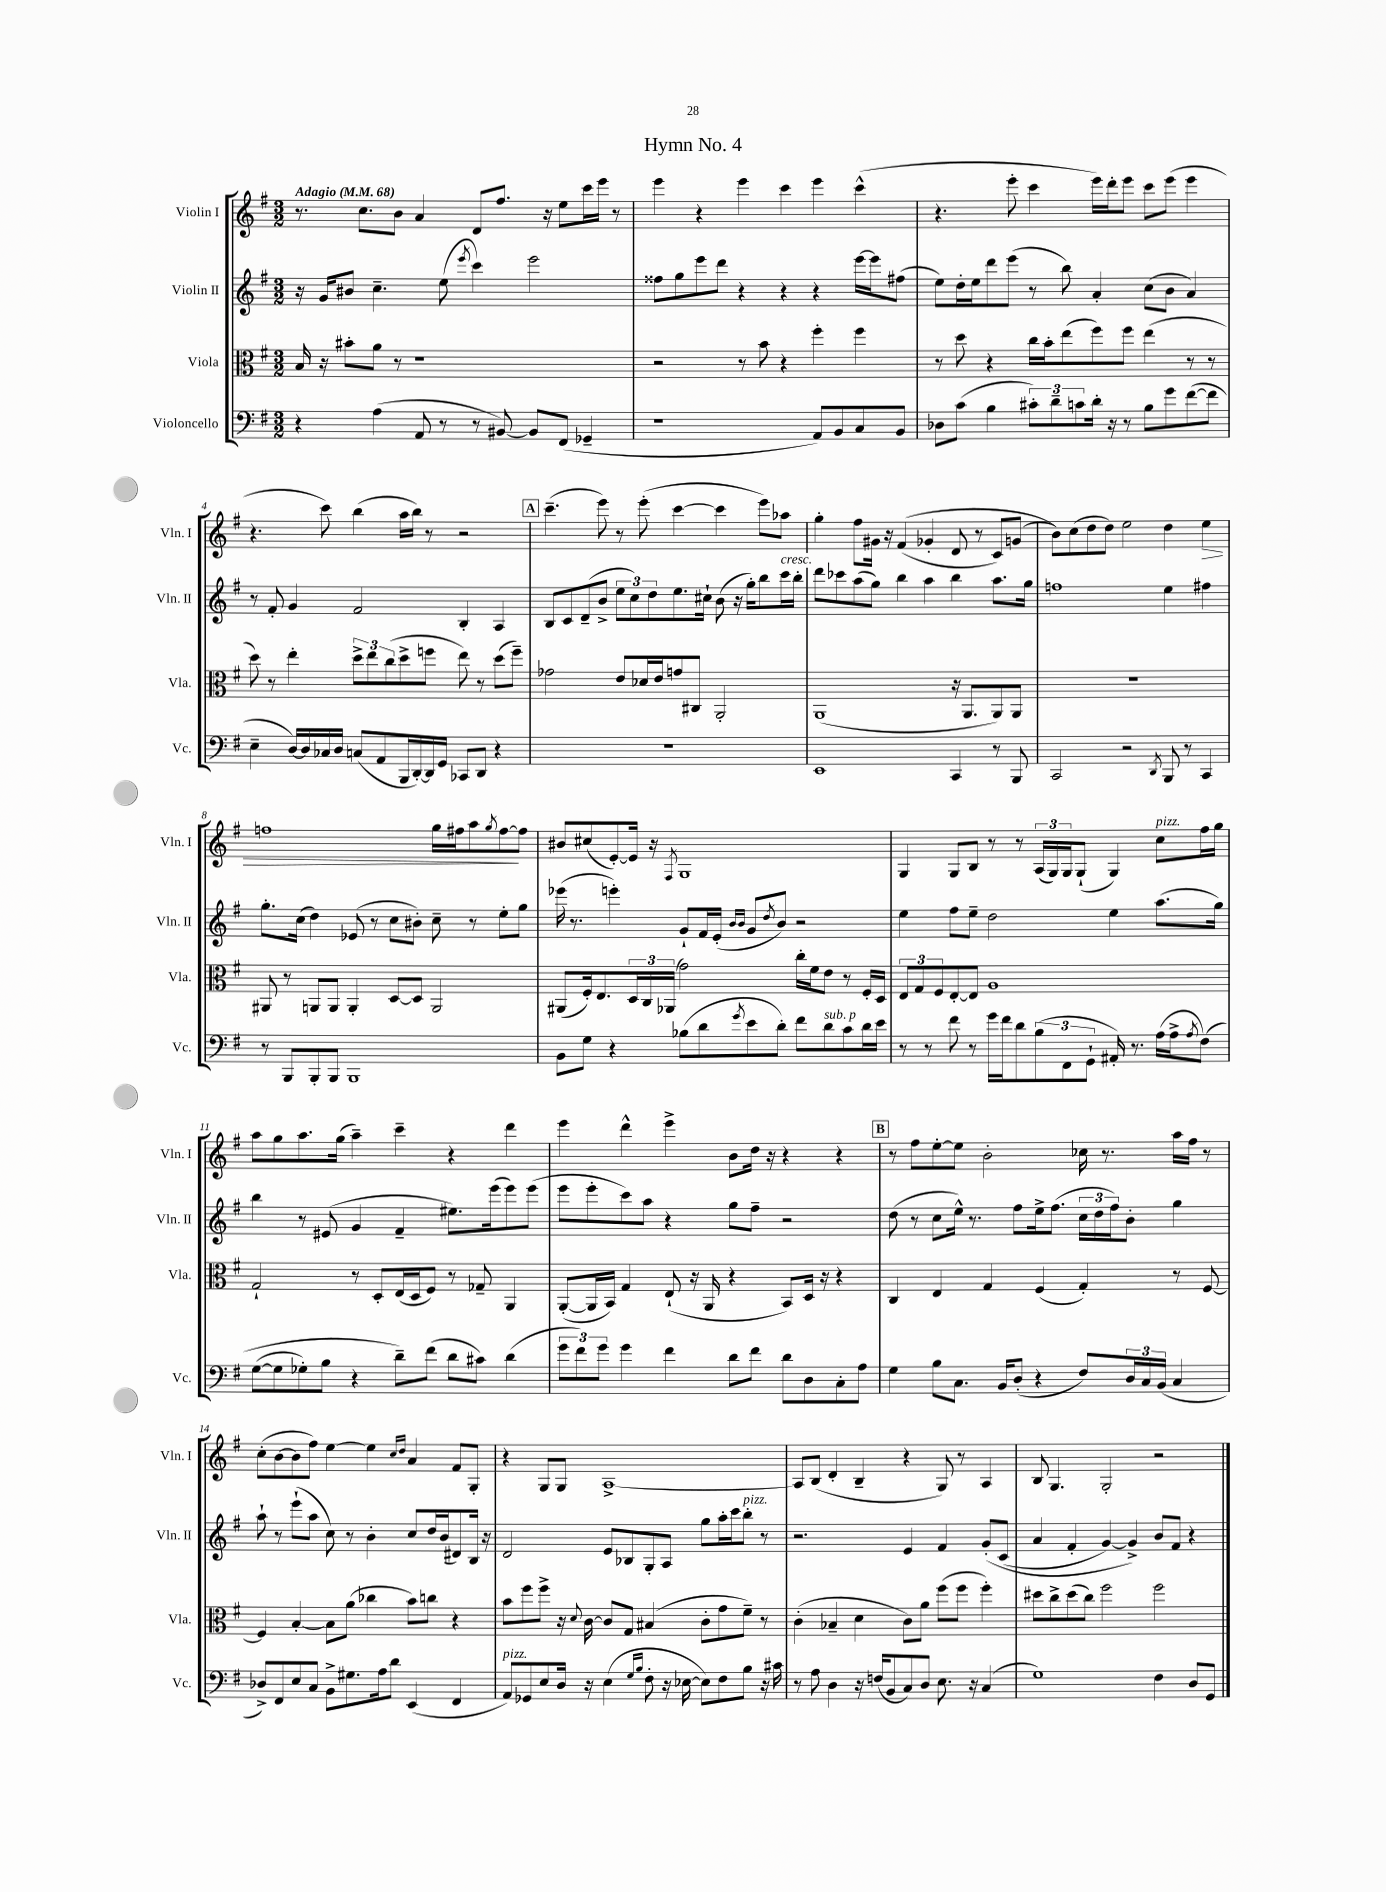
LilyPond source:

\header { title = "Hymn No. 4" }
<<
\new StaffGroup <<
\new Staff = "s0" \with { instrumentName = "Violin I" shortInstrumentName = "Vln. I" } {
    \clef treble \key g \major \numericTimeSignature \time 3/2 \tempo "Adagio" 4 = 68
    r8. c''8. b'8 a'4 d'8 fis''8. r16 e''8 c'''16 e'''16 r8 |
    e'''4 r4 e'''4 c'''4 e'''4 c'''4-^( |
    r4. e'''8-. c'''4 e'''16) d'''16-. e'''8 c'''8 e'''8( e'''4 |
    r4. c'''8) b''4( a''16 b''16) r8 r2 |
    \mark \markup { \box "A" } c'''4.--( e'''8) r8 e'''8-.( c'''4~ c'''4 e'''8) aes''8 |
    g''4-. fis''8 gis'16 r16 fis'4(\( ges'4-. d'8 r8 c'8) g'8( |
    b'8)\) c''8( d''8 d''8) e''2 d''4 e''4\> |
    f''1 g''16 fis''16 a''8 \acciaccatura { g''8 } fis''8~\! fis''8 |
    bis'8 cis''8( e'8~-.) e'16 r16 \acciaccatura { fis8 } g1 |
    g4 g8 b8 r8 r8 \tuplet 3/2 { a16( g16) g16 } g8-!( g4) c''8^\markup { \italic "pizz." } fis''16 g''16 |
    a''8 g''8 a''8. g''16( a''4--) c'''4-- r4 d'''4 |
    e'''4 d'''4-^ e'''4-> b'8 d''16 r16 r4 r4 |
    \mark \markup { \box "B" } r8 fis''8 e''8~-. e''8 b'2-. ces''16 r8. a''16 fis''16 r8 |
    c''8-.( b'8~ b'8 fis''8) e''4~ e''4 \grace { c''16 d''16 } a'4 fis'8 g8-. |
    r4 g8 g8 a1~-> |
    a8 b8( d'4-. b4-- r4 g8) r8 a4 |
    b8 g4. g2-. r2 \bar "|." |
}
\new Staff = "s1" \with { instrumentName = "Violin II" shortInstrumentName = "Vln. II" } {
    \clef treble \key g \major \numericTimeSignature \time 3/2
    r16 g'16 bis'8 c''4.-- e''8( \acciaccatura { e'''8 } c'''4) e'''2 |
    fisis''8 g''8 e'''8 d'''8 r4 r4 r4 e'''16~ e'''16 fis''8( |
    e''8) d''16-. e''16 d'''8 e'''8( r8 b''8) a'4-. c''8( b'8 a'4) |
    r8 fis'8-. g'4 fis'2 b4-. a4 |
    \mark \markup { \box "A" } b8 c'8 d'8--( b'8-> \tuplet 3/2 { e''8 c''8) d''8 } e''8. cis''16-! b'8( r16 g''16-.) b''8 c'''16^\markup { \italic "cresc." } b''16-. |
    d'''8 ces'''8 a''8( g''8) b''4 a''4 b''4 a''8. g''16 |
    f''1 e''4 fis''4 |
    g''8.-. c''16( d''4) ees'8( r8 c''8 bis'8-.) c''8-- r8 e''8-. g''8 |
    ees'''16( r8. e'''4-.) g'8-! fis'16 e'16-.( \grace { b'16 b'16 } g'8 \acciaccatura { d''8 } b'8) r2 |
    e''4 fis''8 e''8-- d''2 e''4 a''8.( g''16) |
    b''4 r8 eis'8( g'4 fis'4-- eis''8.) e'''16( e'''8) e'''8( |
    e'''8 e'''8-. c'''8) a''8 r4 g''8 fis''8-- r2 |
    \mark \markup { \box "B" } d''8( r8 c''8 e''16-^) r8. fis''8 e''16-> fis''8.( \tuplet 3/2 { c''16 d''16 fis''16) } b'8-. g''4 |
    a''8-! r8 e'''8-!( a''8 c''8) r8 b'4-. c''8 d''16 b'16( dis'8) b16 r16 |
    d'2 e'8 bes8 g8-. a8 g''8 a''16-. c'''16 b''8-.^\markup { \italic "pizz." } r8 |
    r2. e'4 fis'4 g'8-.\( c'8( |
    a'4 fis'4-. g'4~) g'4->\) b'8 fis'8 r4 \bar "|." |
}
\new Staff = "s2" \with { instrumentName = "Viola" shortInstrumentName = "Vla." } {
    \clef alto \key g \major \numericTimeSignature \time 3/2
    b16 r16 bis'8-. a'8 r8 r1 |
    r2 r8 b'8 r4 fis''4-. fis''4 |
    r8 d''8 r4 c''16 b'16-. e''8( fis''8) fis''8 e''4( r8 r8 |
    d''8) r8 e''4-. \tuplet 3/2 { d''8-> e''8 c''8( } d''8-> f''8 e''8) r8 d''8( f''8--) |
    \mark \markup { \box "A" } ges'2 e'8 des'16 e'16 g'8 cis8 a,2-. |
    a,1( r16 a,8. a,8) a,8 |
    R1. |
    ais,8 r8 a,8 a,8 a,4-. d8~ d8 a,2 |
    ais,8( fis16-.) e8. \tuplet 3/2 { d16 c16 aes,16( } g'2) c''16-. fis'16 e'8 r8 fis16-. d16 |
    \tuplet 3/2 { e8 g8 fis8 } e8~-. e8 a1 |
    g2-! r8 d8-. e16( d16 fis8) r8 ges8-- a,4 |
    a,8~-.( a,16 b,16) g4 e8-!( r16 a,16 r4 b,8) d16 r16 r4 |
    \mark \markup { \box "B" } c4 e4 g4 fis4( g4-.) r8 fis8~ |
    fis4 b4~-. b8 a'8( ces''4 b'8) c''8 r4 |
    b'8 fis''8 fis''8-> r16 \appoggiatura { d'8 } c'16~ c'8 g8 bis4( c'8-. g'8 fis'8--) r8 |
    c'4-.( bes4-- d'4 c'8) a'8 fis''8( fis''8 fis''4-.) |
    dis''8 c''8-> dis''8( c''8) fis''2 fis''2 \bar "|." |
}
\new Staff = "s3" \with { instrumentName = "Violoncello" shortInstrumentName = "Vc." } {
    \clef bass \key g \major \numericTimeSignature \time 3/2
    r4 a4( a,8 r8 r8 bis,8~) bis,8 fis,8( ges,4-- |
    r1 a,8) b,8 c8 b,8 |
    des8 c'8( b4 \tuplet 3/2 { cis'8-.) d'8-- c'8 } d'16-. r16 r8 b8 g'8 fis'8~( fis'8 |
    e4-- d16~) d16 ces16 d16 c8( a,8 b,,16 d,16~-.) d,16 g,16 ces,8 d,8 r4 |
    \mark \markup { \box "A" } R1. |
    e,1 c,4 r8 b,,8 |
    c,2 r2 \acciaccatura { d,8 } b,,8 r8 c,4 |
    r8 b,,8 b,,8-. b,,8 b,,1 |
    b,8 g8 r4 bes8( d'8 \acciaccatura { g'8 } e'8 d'8-.) fis'8 d'8^\markup { \italic "sub. p" } c'8 d'16 e'16 |
    r8 r8 fis'8 r8 g'16 fis'16 d'8 \tuplet 3/2 { b8( fis,8 g,8-! } ais,16-.) r8. a16( a16-> \acciaccatura { a8 } fis8)\( |
    g8~( g8 ges8-.) b8 r4 d'8--\) fis'8( d'8 cis'8) d'4( |
    \tuplet 3/2 { g'8 fis'8) g'8 } g'4 fis'4 d'8 fis'8 d'8 d8 c8-. a8 |
    \mark \markup { \box "B" } g4 b8 c8. b,16 d8-.( r4 fis8) \tuplet 3/2 { d16 c16 b,16( } c4 |
    des8->) fis,8 e8 c8 b,8-> gis8. a16 d'8 e,4( fis,4 |
    a,8^\markup { \italic "pizz." }) ges,8 e8 d16 r16 e4( \grace { g16 b16 } fis8-. r16 ees16~ ees8) fis8 b8 r16 cis'16 |
    r8 a8 d4 r16 f16( b,8 c8) d8 e8. r16 c4( |
    g1) fis4 d8 g,8 \bar "|." |
}
>>
>>
